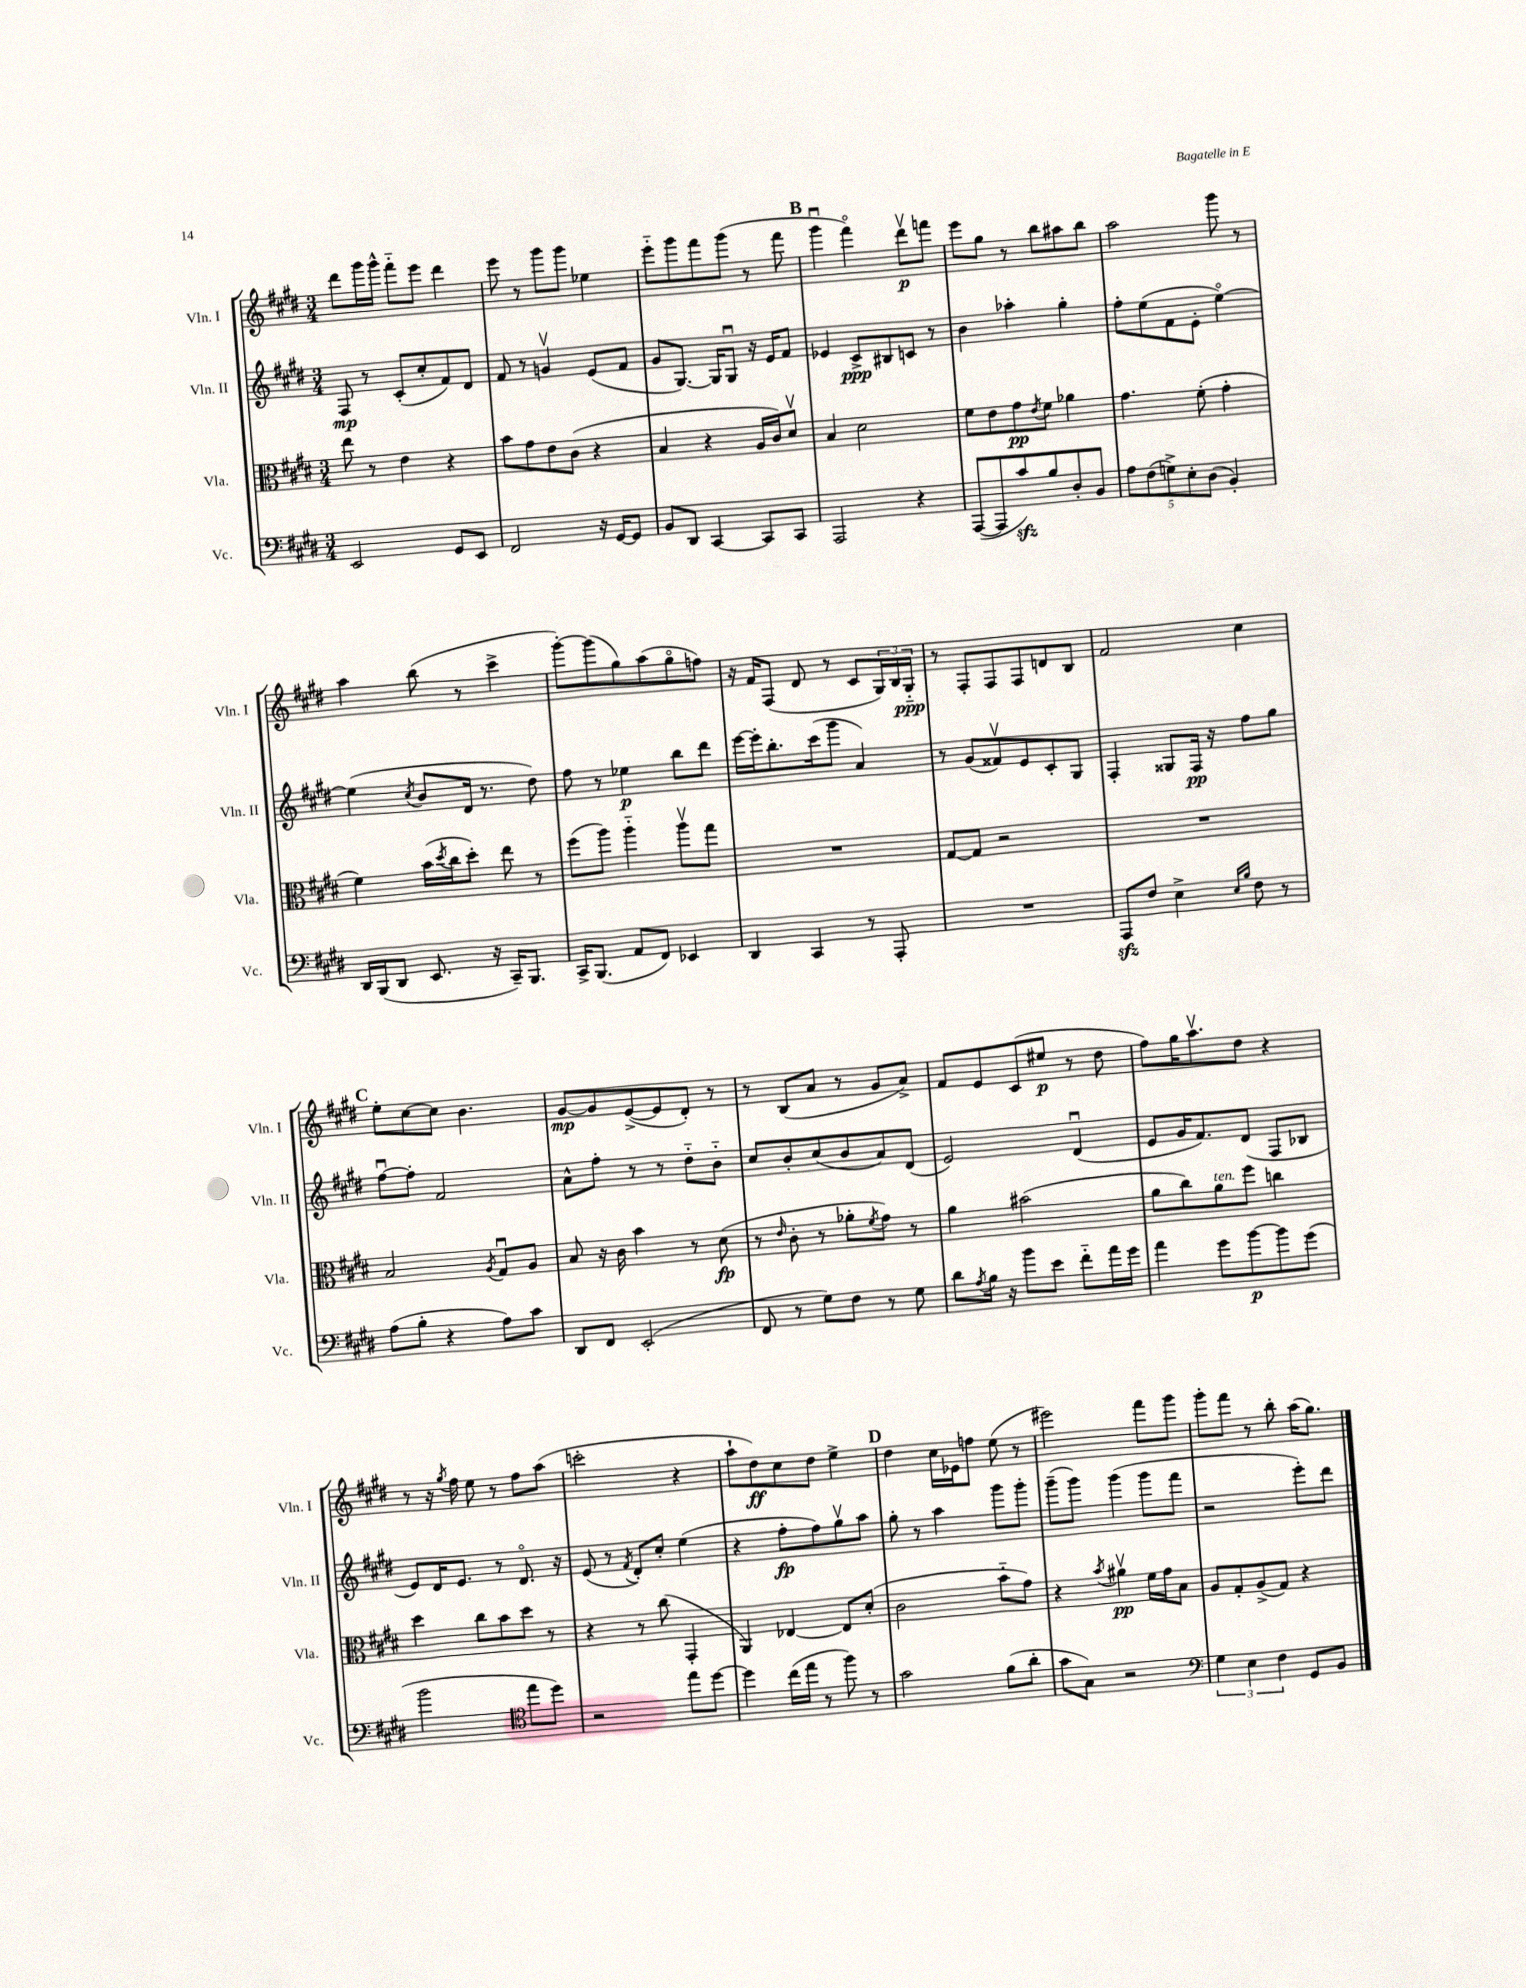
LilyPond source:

<<
\new StaffGroup <<
\new Staff = "s0" \with { instrumentName = "Vln. I" shortInstrumentName = "Vln. I" } {
    \clef treble \key e \major \numericTimeSignature \time 3/4
    dis'''8 gis'''16 gis'''16-^ fis'''8-_ e'''8 dis'''4 |
    e'''8 r8 gis'''8 gis'''8 ees''4 |
    e'''8-_ gis'''8 fis'''8 gis'''8( r8 fis'''8 |
    \mark \markup { \bold "B" } gis'''4\downbow fis'''4\flageolet) dis'''8\upbow\p f'''8 |
    e'''8 gis''8 r8 b''8 ais''8 b''8 |
    a''2 gis'''8 r8 |
    a''4 b''8( r8 cis'''4-> |
    gis'''8~-.) gis'''8( gis''8) a''8( gis''8\flageolet f''8) |
    r16 fis'16 fis8( dis'8 r8 cis'8 \tuplet 3/2 { gis16) b16 gis16-_\ppp } |
    r8 fis8-. fis8 fis8 d'8 b8 |
    fis'2 cis''4 |
    \mark \markup { \bold "C" } e''8-. cis''8~ cis''8 b'4. |
    gis'8~\mp gis'8 e'8~->( e'8 dis'8-.) r8 |
    r8 b8( a'8 r8 gis'8 a'8->) |
    fis'8 e'8 cis'8( eis''8\p r8 dis''8 |
    fis''8) gis''16 a''8.\upbow dis''8 r4 |
    r8 r16 \acciaccatura { gis''8 } fis''16 e''8 r8 fis''8 a''8( |
    c'''2-. r4 |
    a''8-! dis''8\ff) cis''8 dis''8 e''4-> |
    \mark \markup { \bold "D" } dis''4 cis''16 ees'16 f''8 e''8( r8 |
    eis'''2) fis'''8 gis'''8 |
    gis'''8-. fis'''8 r8 b''8-. a''16( gis''8.) \bar "|." |
}
\new Staff = "s1" \with { instrumentName = "Vln. II" shortInstrumentName = "Vln. II" } {
    \clef treble \key e \major \numericTimeSignature \time 3/4
    fis8\mp r8 cis'8-.( cis''8-. fis'8) dis'8 |
    fis'8 r8 g'4\upbow e'8( fis'8 |
    gis'8 gis8.~) gis16 gis8\downbow r16 e'16 fis'8 |
    \mark \markup { \bold "B" } ees'4 cis'8->\ppp bis8 c'8 r8 |
    b'4 aes''4-. gis''4-. |
    fis''8-. e''8( fis'8 e'8-. e''4~\flageolet) |
    e''4( \acciaccatura { cis''8 } b'8 dis'16 r8. dis''8) |
    fis''8 r8 ees''4\p b''8 dis'''8 |
    e'''16~ e'''16-. b''8.-. cis'''16( gis'''8 a'4) |
    r8 gis'8( fisis'8\upbow) e'8 cis'8-. gis8 |
    fis4-. gisis8 fis16\pp r16 fis''8 gis''8 |
    \mark \markup { \bold "C" } fis''8~\downbow fis''8-. fis'2 |
    a'8-^ fis''8-. r8 r8 dis''8-_ b'8-_ |
    cis''8 b'8-. cis''8( b'8 a'8) dis'8( |
    e'2) dis'4\downbow( |
    e'8 gis'16 fis'8.) dis'8( fis8 bes8 |
    e'8) dis'16 e'8. r8 dis'8.\flageolet r16 |
    e'8( r8 \acciaccatura { fis'8 } dis'8-.) cis''8-. e''4( |
    r4 fis''8-.\fp fis''8) gis''8\upbow a''8 |
    \mark \markup { \bold "D" } gis''8-. r8 a''4 gis'''8 gis'''8-. |
    gis'''8--( gis'''8) gis'''4( gis'''8 fis'''8 |
    r2 e'''8-.) dis'''8 \bar "|." |
}
\new Staff = "s2" \with { instrumentName = "Vla." shortInstrumentName = "Vla." } {
    \clef alto \key e \major \numericTimeSignature \time 3/4
    e''8 r8 e'4 r4 |
    b'8 gis'8 e'8 cis'8( r4 |
    b4 r4 a16 cis'16) dis'8\upbow |
    \mark \markup { \bold "B" } b4 dis'2 |
    fis'8 e'8 gis'8\pp \acciaccatura { e'8 } fis'8 aes'4 |
    gis'4. fis'8-.( gis'4-. |
    fis'4) b'16( \acciaccatura { dis''8 } cis''16 dis''8-.) e''8 r8 |
    fis''8( a''8) a''4-_ a''8\upbow gis''8 |
    R2. |
    gis8~ gis8 r2 |
    R2. |
    \mark \markup { \bold "C" } b2 \acciaccatura { a8 } gis8\downbow a8 |
    b8 r16 cis'16 b'4 r8 dis'8\fp( |
    r8 \grace { e'16 } cis'8-. r8 aes'8-. \acciaccatura { fis'8 } gis'8) r8 |
    a'4 bis'2( |
    a'8 cis''8) a'8^\markup { \italic "ten." } fis''8 c''4 |
    dis''4 cis''8 b'8 dis''8 r8 |
    r4 r8 cis''8( gis,4-. |
    a,4) ees4~ ees8 dis'8-.( |
    \mark \markup { \bold "D" } cis'2 b'8-_ gis'8) |
    r4 \acciaccatura { b'8 } ais'4\upbow\pp fis'16 gis'16 b8 |
    a8 gis8-. a8->( gis8) r4 \bar "|." |
}
\new Staff = "s3" \with { instrumentName = "Vc." shortInstrumentName = "Vc." } {
    \clef bass \key e \major \numericTimeSignature \time 3/4
    e,2 gis,8 e,8 |
    fis,2 r16 gis,16~ gis,8 |
    b,8 dis,8 cis,4~ cis,8 cis,8 |
    \mark \markup { \bold "B" } a,,2 r4 |
    a,,8~( a,,8 cis'8\sfz) b8 dis8-. b,8 |
    \tuplet 5/4 { a8 fis8( g8->) e8-. dis8( } b,4-.) |
    dis,16 b,,16( dis,8 e,8. r16 cis,16--) b,,8. |
    cis,16-> b,,8.( a,8 fis,8) ees,4 |
    dis,4 cis,4 r8 a,,8-. |
    R2. |
    a,,8\sfz fis8 e4-> \grace { e16 b16 } fis8 r8 |
    \mark \markup { \bold "C" } a8( b8-. r4 a8) cis'8 |
    dis,8 fis,8 e,2-.( |
    fis,8 r8 gis8) fis8 r8 gis8 |
    dis'8 \acciaccatura { a8 } b16 r16 b'8 e'8 fis'8-_ a'16 gis'16 |
    a'4 gis'8 b'8~\p b'8 gis'8( |
    b'2 \clef tenor e''8 dis''8) |
    r2 e''8 dis''8~ |
    dis''4 cis''16( e''16 r8 fis''8) r8 |
    \mark \markup { \bold "D" } gis'2 fis'8( a'8-. |
    gis'8 gis8) r2 |
    \clef bass \tuplet 3/2 { gis4 e4 fis4 } gis,8 b,8 \bar "|." |
}
>>
>>
\layout { \context { \Score \remove "Bar_number_engraver" } }
